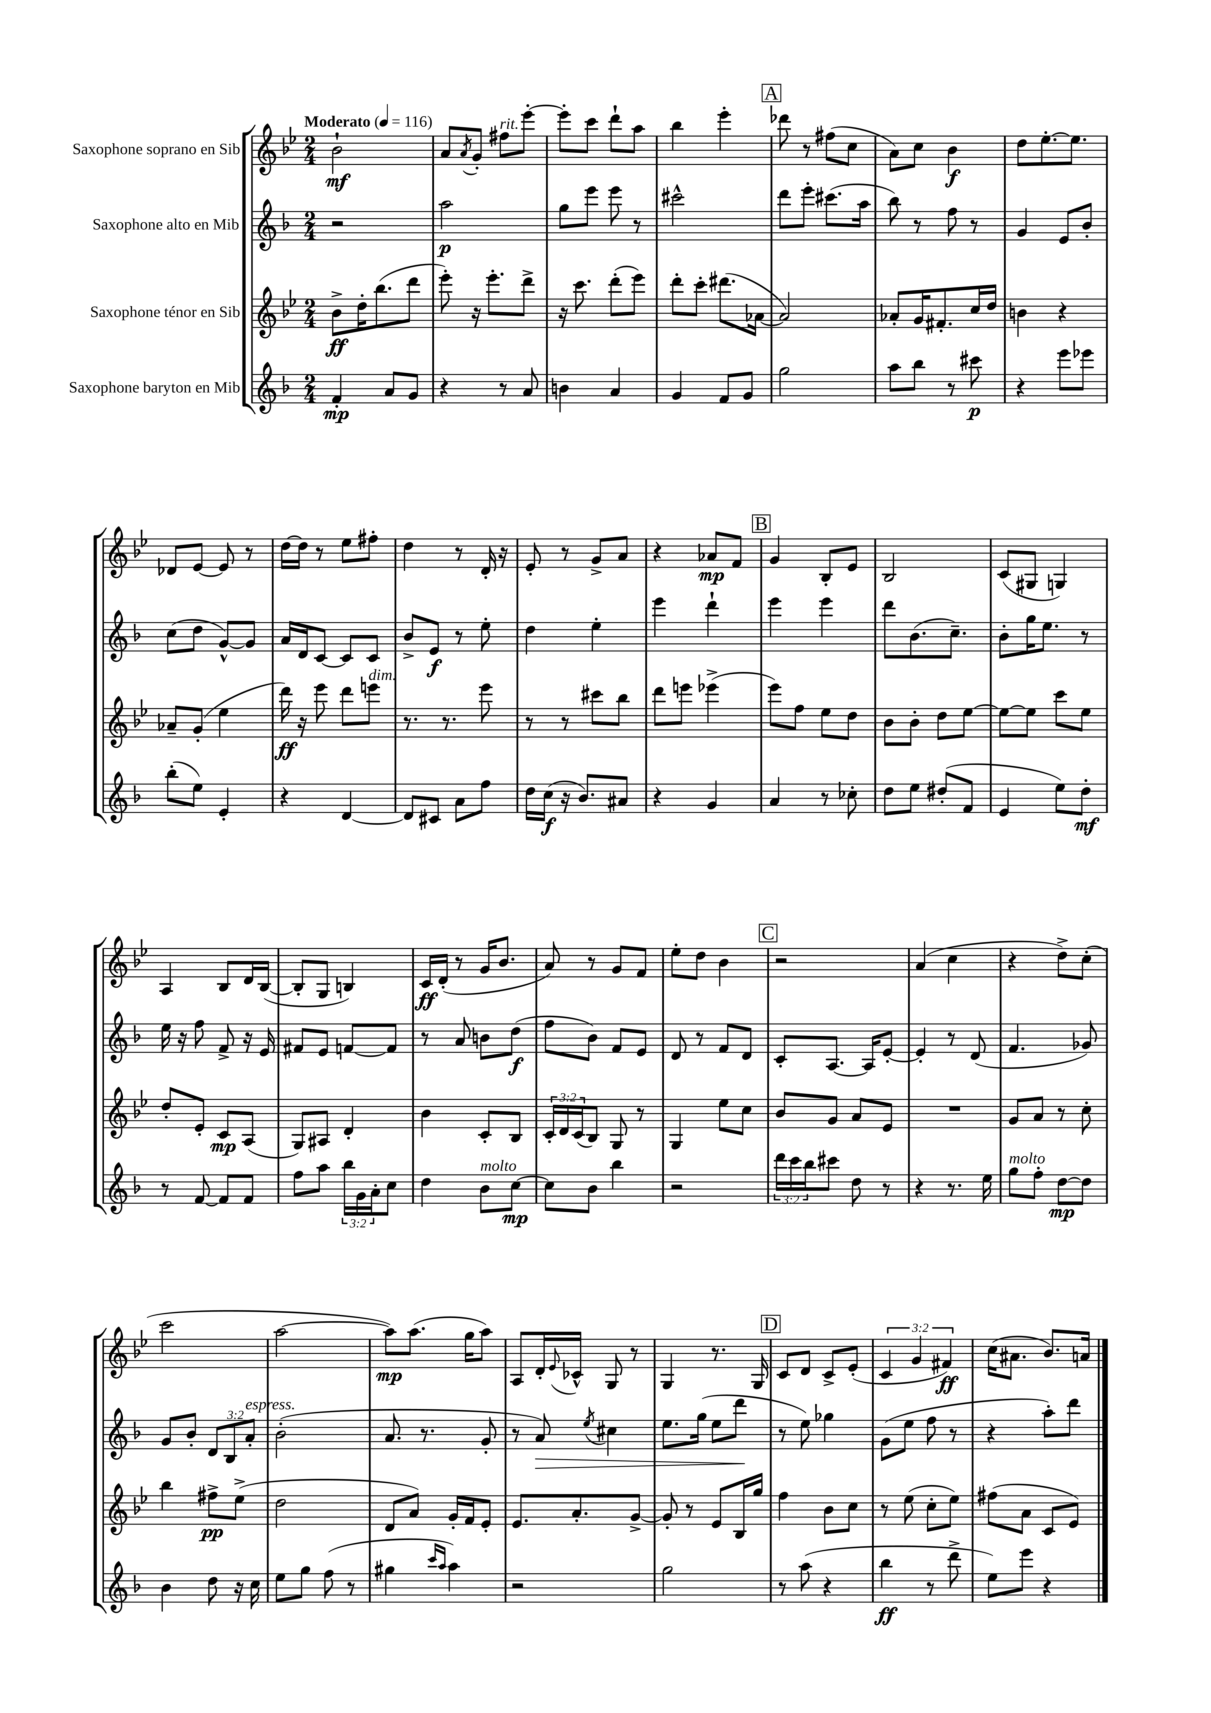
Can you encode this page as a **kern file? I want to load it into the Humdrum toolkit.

**kern	**dynam	**kern	**dynam	**kern	**dynam	**kern	**dynam
*part4	*part4	*part3	*part3	*part2	*part2	*part1	*part1
*staff4	*staff4	*staff3	*staff3	*staff2	*staff2	*staff1	*staff1
*I"Saxophone baryton en Mib	*	*I"Saxophone ténor en Sib	*	*I"Saxophone alto en Mib	*	*I"Saxophone soprano en Sib	*
*clefG2	*	*clefG2	*	*clefG2	*	*clefG2	*
*k[b-]	*	*k[b-e-]	*	*k[b-]	*	*k[b-e-]	*
*M2/4	*	*M2/4	*	*M2/4	*	*M2/4	*
*MM116	*	*MM116	*	*MM116	*	*MM116	*
=1	=1	=1	=1	=1	=1	=1	=1
!	!	!	!	!	!	!LO:TX:a:B:t=Moderato	!
4f'/	mp	8b-^\L	ff	2r	.	2b-`\	mf
.	.	16dd'\K	.	.	.	.	.
.	.	(8.bb-\	.	.	.	.	.
8a/L	.	.	.	.	.	.	.
8g/J	.	8ddd\J	.	.	.	.	.
=2	=2	=2	=2	=2	=2	=2	=2
4r	.	8eee-'\)	.	2aa\	p	8a/L	.
.	.	.	.	.	.	8qa/	.
.	.	16r	.	.	.	8g'/J	.
.	.	8.eee-'\L	.	.	.	.	.
!	!	!	!	!	!	!LO:TX:a:i:t=rit.	!
8r	.	.	.	.	.	8ff#X\L	.
8a/	.	8ddd^\J	.	.	.	[8eee-'\J	.
=3	=3	=3	=3	=3	=3	=3	=3
4bn\	.	16r	.	8gg\L	.	8eee-'\L]	.
.	.	8.ccc\	.	.	.	.	.
.	.	.	.	8eee\J	.	8ccc\J	.
4a/	.	(8ddd'\L	.	8eee\	.	8ddd`\L	.
.	.	8eee-\J)	.	8r	.	8aa\J	.
=4	=4	=4	=4	=4	=4	=4	=4
4g/	.	8ddd'\L	.	2ccc#X^^\	.	4bb-\	.
.	.	8ccc'\J	.	.	.	.	.
8f/L	.	(8.ddd#X\L	.	.	.	4eee-'\	.
8g/J	.	.	.	.	.	.	.
.	.	[16a-X\Jk	.	.	.	.	.
!!LO:REH:place=s1:t=A
=5	=5	=5	=5	=5	=5	=5	=5
2gg\	.	2a-/])	.	8ddd\L	.	8ddd-X\	.
.	.	.	.	8eee'\J	.	8r	.
.	.	.	.	(8.ccc#X\L	.	(8ff#X\L	.
.	.	.	.	.	.	8cc\J	.
.	.	.	.	16aa\Jk	.	.	.
=6	=6	=6	=6	=6	=6	=6	=6
8aa\L	.	8a-X'/L	.	8bb-\)	.	8a\L)	.
8bb-\J	.	16g/K	.	8r	.	8cc\J	.
.	.	8.f#X'/	.	.	.	.	.
8r	.	.	.	8ff\	.	4b-\	f
8ccc#X\	p	16cc/L	.	8r	.	.	.
.	.	16dd/JJ	.	.	.	.	.
=7	=7	=7	=7	=7	=7	=7	=7
4r	.	4bn\	.	4g/	.	8dd\L	.
.	.	.	.	.	.	[8.ee-'\	.
8eee\L	.	4r	.	8e/L	.	.	.
.	.	.	.	.	.	8.ee-\J]	.
8eee-X\J	.	.	.	8b-'/J	.	.	.
!!LO:LB:g=z
=8	=8	=8	=8	=8	=8	=8	=8
(8bb-'\L	.	8a-X~/L	.	(8cc\L	.	8d-X/L	.
8ee\J)	.	(8g'/J	.	8dd\J	.	[8e-/J	.
4e'/	.	4ee-\	.	[8g^^/L)	.	8e-/]	.
.	.	.	.	8g/J]	.	8r	.
=9	=9	=9	=9	=9	=9	=9	=9
4r	.	16ddd\)	ff	16a/LL	.	[16dd\LL	.
.	.	16r	.	16d/J	.	16dd\JJ]	.
.	.	8eee-\	.	[8c/J	.	8r	.
[4d/	.	8ddd\L	.	8c/L]	.	8ee-\L	.
!	!	!LO:TX:a:i:t=dim.	!	!	!	!	!
.	.	8eeen\J	.	8c/J	.	8ff#X'\J	.
=10	=10	=10	=10	=10	=10	=10	=10
8d/L]	.	8.r	.	8b-^/L	.	4dd\	.
8c#X/J	.	.	.	8e/J	f	.	.
.	.	8.r	.	.	.	.	.
8a\L	.	.	.	8r	.	8r	.
8ff\J	.	8eee-\	.	8ee'\	.	16d'/	.
.	.	.	.	.	.	16r	.
=11	=11	=11	=11	=11	=11	=11	=11
16dd\LL	.	8r	.	4dd\	.	8e-'/	.
(16cc\JJ	f	.	.	.	.	.	.
16r	.	8r	.	.	.	8r	.
8.b-/L)	.	.	.	.	.	.	.
.	.	8ccc#X\L	.	4ee'\	.	8g^/L	.
8a#X/J	.	8bb-\J	.	.	.	8a/J	.
=12	=12	=12	=12	=12	=12	=12	=12
4r	.	8ddd\L	.	4eee\	.	4r	.
.	.	8eeen\J	.	.	.	.	.
4g/	.	(4eee-X^\	.	4ddd`\	.	8a-X/L	mp
.	.	.	.	.	.	8f/J	.
!!LO:REH:place=s1:t=B
=13	=13	=13	=13	=13	=13	=13	=13
4a/	.	8eee-\L)	.	4eee\	.	4g/	.
.	.	8ff\J	.	.	.	.	.
8r	.	8ee-\L	.	4eee\	.	8B-'/L	.
8cc-X'\	.	8dd\J	.	.	.	8e-/J	.
=14	=14	=14	=14	=14	=14	=14	=14
8dd\L	.	8b-\L	.	8ddd\L	.	2B-/	.
8ee\J	.	8b-'\J	.	(8.b-\	.	.	.
(8dd#X'/L	.	8dd\L	.	.	.	.	.
.	.	.	.	8.cc~\J)	.	.	.
8f/J	.	[8ee-\J	.	.	.	.	.
=15	=15	=15	=15	=15	=15	=15	=15
4e/	.	8ee-\L_	.	8b-'\L	.	(8c/L	.
.	.	8ee-\J]	.	16gg\K	.	8G#X/J	.
.	.	.	.	8.ee\J	.	.	.
8ee\L)	.	8ccc\L	.	.	.	4Gn/)	.
8dd'\J	mf	8ee-\J	.	8r	.	.	.
!!LO:LB:g=z
=16	=16	=16	=16	=16	=16	=16	=16
8r	.	8dd'/L	.	16ee\	.	4A/	.
.	.	.	.	16r	.	.	.
[8f/	.	8e-'/J	.	8ff\	.	.	.
8f/L]	.	8c/L	mp	8f^/	.	8B-/L	.
8f/J	.	(8A/J	.	16r	.	16d/L	.
.	.	.	.	16e/	.	([16B-/JJ	.
=17	=17	=17	=17	=17	=17	=17	=17
8ff\L	.	8G/L)	.	8f#X/L	.	8B-'/L]	.
8aa\J	.	8A#X/J	.	8e/J	.	8G/J	.
24bb-\LL	.	4d'/	.	[8fn/L	.	4Bn/)	.
24g\	.	.	.	.	.	.	.
24a'\J	.	.	.	.	.	.	.
8cc\J	.	.	.	8f/J]	.	.	.
=18	=18	=18	=18	=18	=18	=18	=18
4dd\	.	4b-\	.	8r	.	16c/LL	ff
.	.	.	.	.	.	(16d'/JJ	.
.	.	.	.	8a/	.	8r	.
!LO:TX:a:i:t=molto	!	!	!	!	!	!	!
8b-\L	.	8c'/L	.	8bn\L	.	16g/KL	.
.	.	.	.	.	.	8.b-/J	.
[8cc\J	mp	8B-/J	.	(8dd\J	f	.	.
=19	=19	=19	=19	=19	=19	=19	=19
8cc\L]	.	24c'/LL	.	8ff\L	.	8a/)	.
.	.	24d/	.	.	.	.	.
.	.	(24c/J	.	.	.	.	.
8b-\J	.	8B-/J)	.	8b-\J)	.	8r	.
4bb-\	.	8G/	.	8f/L	.	8g/L	.
.	.	8r	.	8e/J	.	8f/J	.
=20	=20	=20	=20	=20	=20	=20	=20
2r	.	4G/	.	8d/	.	8ee-'\L	.
.	.	.	.	8r	.	8dd\J	.
.	.	8ee-\L	.	8f/L	.	4b-\	.
.	.	8cc\J	.	8d/J	.	.	.
!!LO:REH:place=s1:t=C
=21	=21	=21	=21	=21	=21	=21	=21
24ddd\LL	.	8b-/L	.	8c'/L	.	2r	.
24ccc\	.	.	.	.	.	.	.
24bb-\J	.	.	.	.	.	.	.
8ccc#X\J	.	8g/J	.	[8.A/J	.	.	.
8dd\	.	8a/L	.	.	.	.	.
.	.	.	.	16A/KL]	.	.	.
8r	.	8e-/J	.	[8e'/J	.	.	.
=22	=22	=22	=22	=22	=22	=22	=22
4r	.	2r	.	4e'/]	.	(4a/	.
8.r	.	.	.	8r	.	4cc\	.
.	.	.	.	(8d/	.	.	.
16ee\	.	.	.	.	.	.	.
=23	=23	=23	=23	=23	=23	=23	=23
!LO:TX:a:i:t=molto	!	!	!	!	!	!	!
8gg\L	.	8g/L	.	4.f/	.	4r	.
8ff'\J	.	8a/J	.	.	.	.	.
[8dd\L	mp	8r	.	.	.	8dd^\L)	.
8dd\J]	.	8cc'\	.	8g-X/)	.	(8cc'\J	.
!!LO:LB:g=z
=24	=24	=24	=24	=24	=24	=24	=24
4b-\	.	4bb-\	.	8g/L	.	2ccc\	.
.	.	.	.	8b-'/J	.	.	.
8dd\	.	8ff#X^\L	pp	12d/L	.	.	.
.	.	.	.	12B-/	.	.	.
16r	.	(8ee-^\J	.	.	.	.	.
!	!	!	!	!LO:TX:a:i:t=espress.	!	!	!
.	.	.	.	12a'/J	.	.	.
16cc\	.	.	.	.	.	.	.
=25	=25	=25	=25	=25	=25	=25	=25
8ee\L	.	2dd\	.	(2b-'\	.	[2aa\	.
8gg\J	.	.	.	.	.	.	.
(8ff\	.	.	.	.	.	.	.
8r	.	.	.	.	.	.	.
=26	=26	=26	=26	=26	=26	=26	=26
4gg#X\	.	8d/L	.	8.a/	.	8aa\L])	mp
.	.	8a/J)	.	.	.	(8.aa\J	.
.	.	.	.	8.r	.	.	.
16qqccc/LL	.	.	.	.	.	.	.
16qqaa/JJ	.	.	.	.	.	.	.
4aa\)	.	16g'/LL	.	.	.	.	.
.	.	16f/J	.	.	.	16gg\KL	.
.	.	8e-'/J	.	8g'/	.	8aa\J)	.
=27	=27	=27	=27	=27	=27	=27	=27
2r	.	8.e-/L	.	8r	.	8A/L	.
!	!	!	!	!	!LO:HP:b	!	!
.	.	.	.	8a/)	>	16d'/L	.
.	.	.	.	.	.	8qqe-/	.
.	.	8.a'/	.	.	.	16c-X^^/JJ	.
.	.	.	.	8qee/	.	.	.
.	.	.	.	4cc#X\	.	8G/	.
.	.	[8g^/J	.	.	.	8r	.
=28	=28	=28	=28	=28	=28	=28	=28
2gg\	.	8g'/]	.	8.ee\L	.	4G/	.
.	.	8r	.	.	.	.	.
.	.	.	.	(16gg\Jk	.	.	.
.	.	8e-/L	.	8ee\L	.	8.r	.
.	.	16B-/L	.	8ddd\J	.	.	.
.	.	16gg/JJ	.	.	.	16G/	.
.	.	.	.	.	]	.	.
!!LO:REH:place=s1:t=D
=29	=29	=29	=29	=29	=29	=29	=29
8r	.	4ff\	.	8r	.	8c/L	.
(8aa\	.	.	.	8ee\)	.	8d/J	.
4r	.	8b-\L	.	4gg-X\	.	8c^/L	.
.	.	8cc\J	.	.	.	(8e-'/J	.
=30	=30	=30	=30	=30	=30	=30	=30
4bb-\	ff	8r	.	(8g\L	.	6c/	.
.	.	(8ee-\	.	8ee\J	.	.	.
.	.	.	.	.	.	6g/	.
8r	.	8cc'\L	.	8ff\	.	.	.
.	.	.	.	.	.	6f#X/)	ff
8ddd^\	.	8ee-\J)	.	8r	.	.	.
=31	=31	=31	=31	=31	=31	=31	=31
8ee\L)	.	(8ff#X\L	.	4r	.	(16cc\KL	.
.	.	.	.	.	.	8.a#X\J	.
8eee\J	.	8a\J	.	.	.	.	.
4r	.	8c/L	.	8aa'\L)	.	8.b-/L)	.
.	.	8e-/J)	.	8ddd\J	.	.	.
.	.	.	.	.	.	16an/Jk	.
==	==	==	==	==	==	==	==
*-	*-	*-	*-	*-	*-	*-	*-
